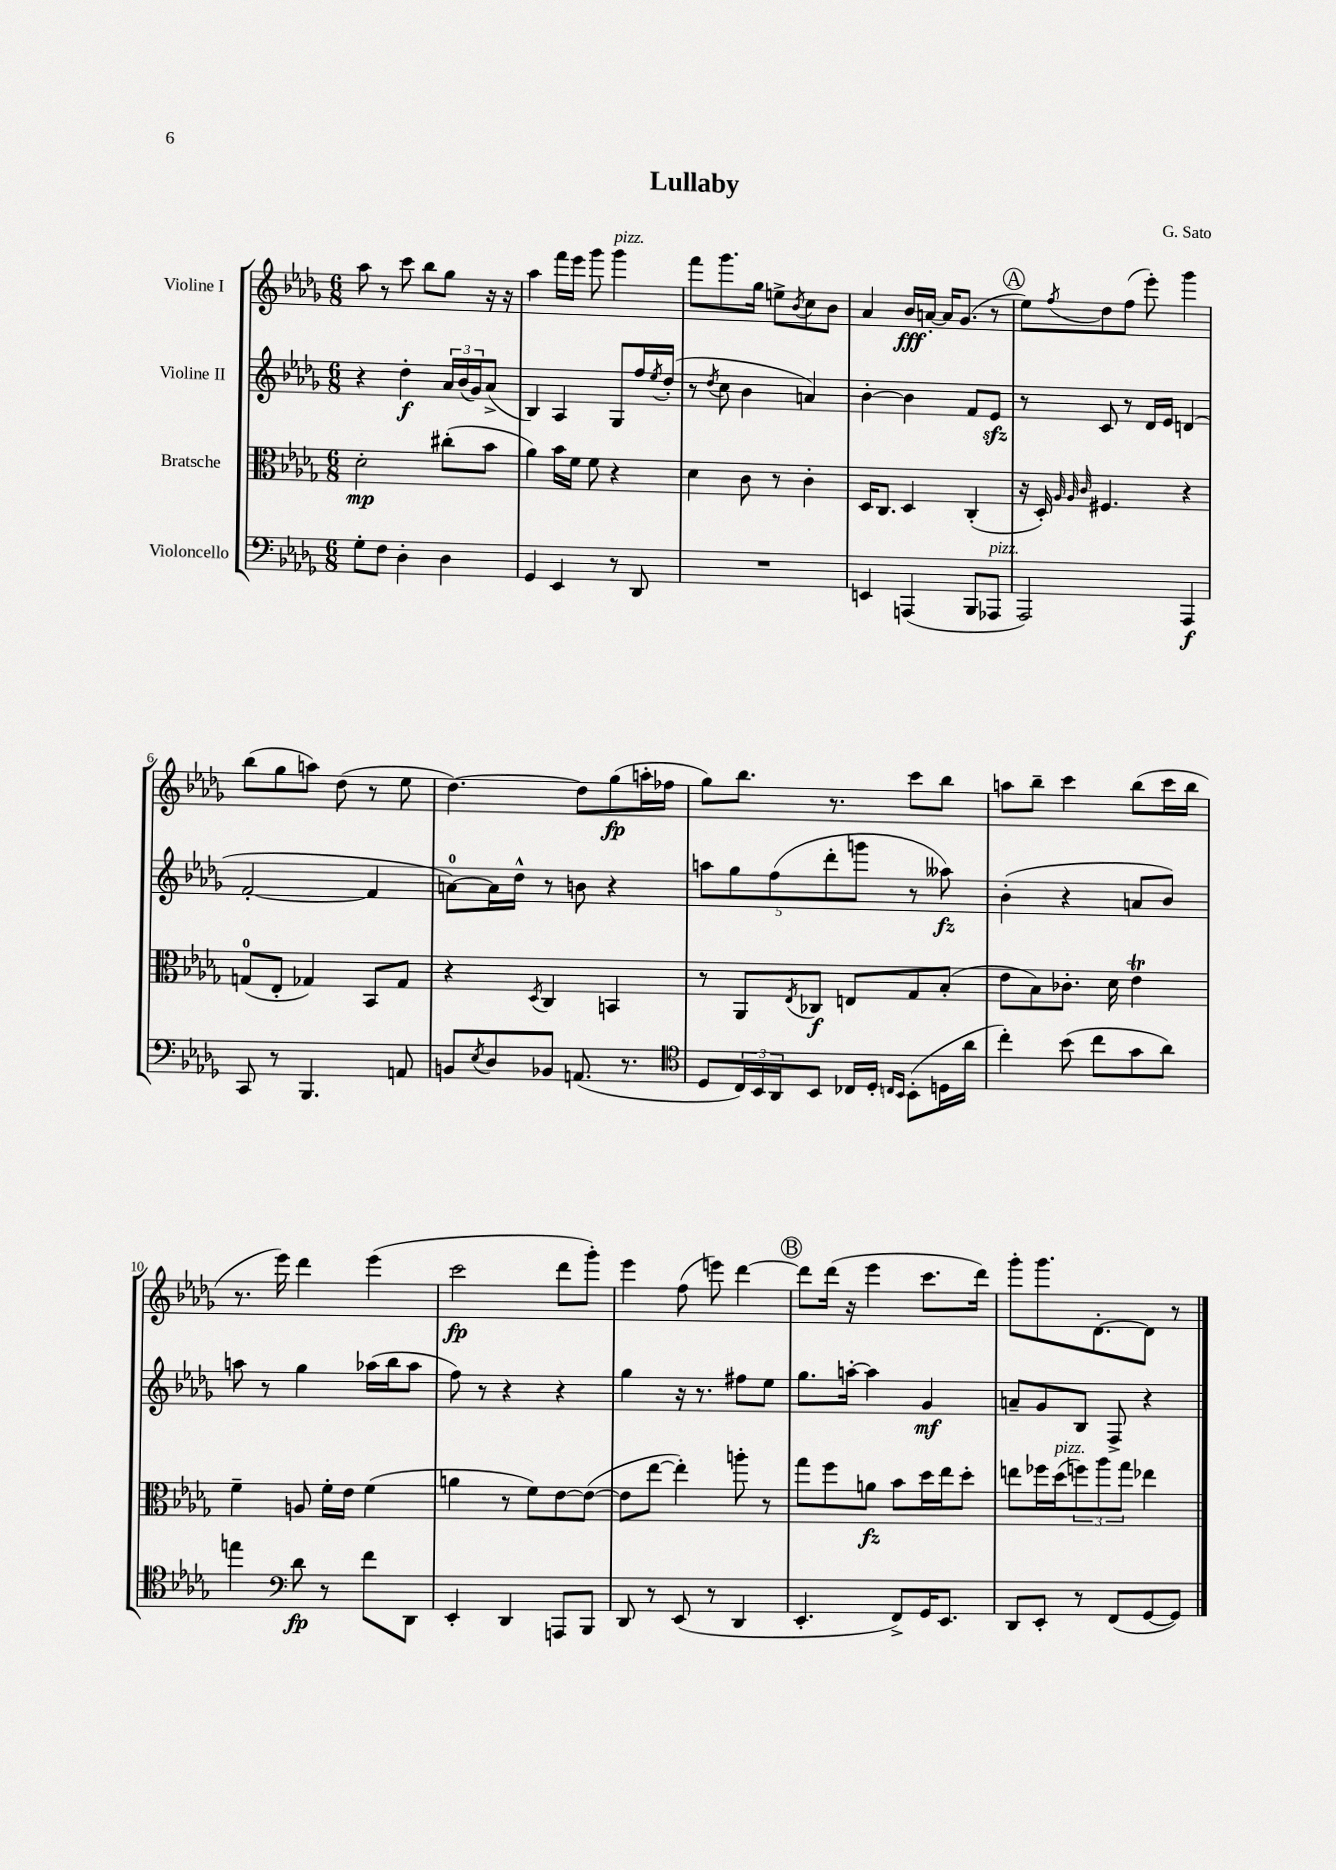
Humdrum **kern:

**kern	**dynam	**kern	**dynam	**kern	**dynam	**kern	**dynam
*part4	*part4	*part3	*part3	*part2	*part2	*part1	*part1
*staff4	*staff4	*staff3	*staff3	*staff2	*staff2	*staff1	*staff1
*I"Violoncello	*	*I"Bratsche	*	*I"Violine II	*	*I"Violine I	*
*clefF4	*	*clefC3	*	*clefG2	*	*clefG2	*
*k[b-e-a-d-g-]	*	*k[b-e-a-d-g-]	*	*k[b-e-a-d-g-]	*	*k[b-e-a-d-g-]	*
*M6/8	*	*M6/8	*	*M6/8	*	*M6/8	*
=1	=1	=1	=1	=1	=1	=1	=1
8G-'\L	.	2d-'\	mp	4r	.	8aa-\	.
8F\J	.	.	.	.	.	8r	.
4D-'\	.	.	.	4dd-'\	f	8ccc\	.
.	.	.	.	.	.	8bb-\L	.
4D-\	.	(8cc#X'\L	.	24a-/LL	.	8gg-\J	.
.	.	.	.	(24b-/	.	.	.
.	.	.	.	24g-/J)	.	.	.
.	.	8b-\J	.	(8a-^/J	.	16r	.
.	.	.	.	.	.	16r	.
=2	=2	=2	=2	=2	=2	=2	=2
4GG-/	.	4a-\)	.	4B-/)	.	4aa-\	.
4EE-/	.	16b-\LL	.	4A-/	.	16fff\LL	.
.	.	16f\JJ	.	.	.	16eee-\JJ	.
.	.	8f\	.	.	.	8ggg-\	.
!	!	!	!	!	!	!LO:TX:a:i:t=pizz.	!
8r	.	4r	.	8G-/L	.	4ggg-\	.
8DD-/	.	.	.	16ff/L	.	.	.
.	.	.	.	8qee-/	.	.	.
.	.	.	.	(16dd-'/JJ	.	.	.
=3	=3	=3	=3	=3	=3	=3	=3
2.r	.	4d-\	.	8r	.	8fff\L	.
.	.	.	.	8qdd-/	.	.	.
.	.	.	.	8cc\	.	8.ggg-\	.
.	.	8c\	.	4b-\	.	.	.
.	.	.	.	.	.	16gg-\Jk	.
.	.	8r	.	.	.	8een^\L	.
.	.	.	.	.	.	8qb-/	.
.	.	4c'\	.	4an/)	.	8cc\	.
.	.	.	.	.	.	8b-\J	.
=4	=4	=4	=4	=4	=4	=4	=4
4EEn/	.	16D-/KL	.	[4b-'\	.	4a-/	.
.	.	8.C/J	.	.	.	.	.
(4AAAn/	.	4D-/	.	4b-\]	.	16b-/LL	fff
.	.	.	.	.	.	[16an'/JJ	.
.	.	.	.	.	.	16a/KL]	.
.	.	.	.	.	.	(8.g-/J	.
8BBB-/L	.	(4C'/	.	8f/L	.	.	.
!LO:TX:a:i:t=pizz.	!	!	!	!	!	!	!
8AAA-X/J	.	.	.	8e-zz/J	.	8r	.
!!LO:REH:place=s1:t=A
=5	=5	=5	=5	=5	=5	=5	=5
2AAA-/)	.	16r	.	8r	.	8ee-\L)	.
.	.	16D-'/)	.	.	.	.	.
.	.	32qqA-/	.	.	.	.	.
.	.	32qqA-/	.	.	.	.	.
.	.	32qqc/	.	.	.	8qff/	.
.	.	4.F#X/	.	8c/	.	8dd-\	.
.	.	.	.	8r	.	(8ff\J	.
.	.	.	.	16d-/LL	.	8eee-'\)	.
.	.	.	.	16e-/JJ	.	.	.
4AAA-/	f	4r	.	(4dn/	.	4ggg-\	.
!!LO:LB:g=z
=6	=6	=6	=6	=6	=6	=6	=6
8CC/	.	(8Gn/L	.	[2f'/	.	(8bb-\L	.
8r	.	8E-'/J	.	.	.	8gg-\	.
4.BBB-/	.	4G-X/)	.	.	.	8aan\J)	.
.	.	.	.	.	.	(8dd-\	.
.	.	8BB-/L	.	4f/]	.	8r	.
8AAn/	.	8G-/J	.	.	.	8ee-\	.
=7	=7	=7	=7	=7	=7	=7	=7
8BBn/L	.	4r	.	[8an\L)	.	[4.dd-\)	.
8qE-/	.	.	.	.	.	.	.
8D-/	.	.	.	16a\L]	.	.	.
.	.	.	.	16dd-^^\JJ	.	.	.
.	.	8qD-/	.	.	.	.	.
8BB-X/J	.	4C/	.	8r	.	.	.
(8.AAn/	.	.	.	8bn\	.	8dd-\L]	.
.	.	4BBn/	.	4r	.	(8gg-\	fp
8.r	.	.	.	.	.	.	.
.	.	.	.	.	.	16aan'\L	.
.	.	.	.	.	.	16ff-X\JJ	.
=8	=8	=8	=8	=8	=8	=8	=8
*clefC4	*	*	*	*	*	*	*
8D-/L	.	8r	.	10aan\L	.	8gg-\L)	.
.	.	.	.	10gg-\	.	.	.
24C/L)	.	8AA-/L	.	.	.	8.bb-\J	.
24BB-/	.	.	.	.	.	.	.
.	.	.	.	(10ff\	.	.	.
24AA-/J	.	.	.	.	.	.	.
.	.	8qE-/	.	.	.	.	.
8BB-/J	.	8C-X/J	f	.	.	.	.
.	.	.	.	10ddd-'\	.	.	.
.	.	.	.	.	.	8.r	.
16C-X/LL	.	8En/L	.	.	.	.	.
.	.	.	.	10gggn\J	.	.	.
16D-'/JJ	.	.	.	.	.	.	.
16qqCn/LL	.	.	.	.	.	.	.
16qqBB-/JJ	.	.	.	.	.	.	.
(8BB-'\L	.	8G-/	.	8r	.	8ccc\L	.
16Dn\L	.	(8B-'/J	.	8aa--X\)	fz	8bb-\J	.
16a-\JJ	.	.	.	.	.	.	.
=9	=9	=9	=9	=9	=9	=9	=9
4cc'\)	.	8e-\L	.	(4b-'\	.	8aan\L	.
.	.	8B-\)	.	.	.	8bb-~\J	.
(8b-\	.	8.c-X'\J	.	4r	.	4ccc\	.
8cc\L	.	.	.	.	.	.	.
.	.	16d-\	.	.	.	.	.
8g-\	.	4e-T\	.	8an/L	.	(8bb-\L	.
8a-\J)	.	.	.	8b-/J)	.	16ccc\L	.
.	.	.	.	.	.	16bb-\JJ	.
!!LO:LB:g=z
=10	=10	=10	=10	=10	=10	=10	=10
4een\	.	4f~\	.	8aan\	.	8.r	.
.	.	.	.	8r	.	.	.
.	.	.	.	.	.	16eee-\)	.
*clefF4	*	*	*	*	*	*	*
8d-\	fp	8An/	.	4gg-\	.	4ddd-\	.
8r	.	16f'\LL	.	.	.	.	.
.	.	16e-\JJ	.	.	.	.	.
8f\L	.	(4f\	.	(16aa-X\LL	.	(4eee-\	.
.	.	.	.	16bb-\J	.	.	.
8DD-\J	.	.	.	8aa-\J	.	.	.
=11	=11	=11	=11	=11	=11	=11	=11
4EE-'/	.	4an\	.	8ff\)	.	2ccc\	fp
.	.	.	.	8r	.	.	.
4DD-/	.	8r	.	4r	.	.	.
.	.	8f\L)	.	.	.	.	.
8AAAn/L	.	[8e-\	.	4r	.	8ddd-\L	.
8BBB-/J	.	(8e-\J_	.	.	.	8ggg-'\J)	.
=12	=12	=12	=12	=12	=12	=12	=12
8DD-/	.	8e-\L]	.	4gg-\	.	4eee-\	.
8r	.	[8ee-\J	.	.	.	.	.
(8EE-/	.	4ee-'\])	.	16r	.	(8ff\	.
.	.	.	.	8.r	.	.	.
8r	.	.	.	.	.	8eeen\)	.
4DD-/	.	8aan'\	.	8ff#X\L	.	[4ddd-\	.
.	.	8r	.	8ee-\J	.	.	.
!!LO:REH:place=s1:t=B
=13	=13	=13	=13	=13	=13	=13	=13
4.EE-'/	.	8gg-\L	.	8.gg-\L	.	8ddd-\L]	.
.	.	8ff\	.	.	.	(16ddd-\Jk	.
.	.	.	.	[16aan'\Jk	.	16r	.
.	.	8an\J	fz	4aa\]	.	4eee-\	.
8FF^/L)	.	8b-\L	.	.	.	.	.
16GG-/K	.	16dd-\L	.	4g-/	mf	8.ccc\L	.
8.EE-/J	.	16ee-\J	.	.	.	.	.
.	.	8dd-'\J	.	.	.	.	.
.	.	.	.	.	.	16ddd-\Jk)	.
=14	=14	=14	=14	=14	=14	=14	=14
8DD-/L	.	8een\L	.	8an~/L	.	8ggg-'\L	.
8EE-'/J	.	16ff-X\L	.	8g-/	.	8.ggg-\	.
!	!	!LO:TX:a:i:t=pizz.	!	!	!	!	!
.	.	(16dd-\J	.	.	.	.	.
8r	.	12ffn\)	.	8B-/J	.	.	.
.	.	.	.	.	.	[8.d-'\	.
.	.	12aa-\	.	.	.	.	.
(8FF/L	.	.	.	8F^/	.	.	.
.	.	12gg-\J	.	.	.	.	.
[8GG-/	.	4ee-X\	.	4r	.	8d-\J]	.
8GG-/J])	.	.	.	.	.	8r	.
==	==	==	==	==	==	==	==
*-	*-	*-	*-	*-	*-	*-	*-
